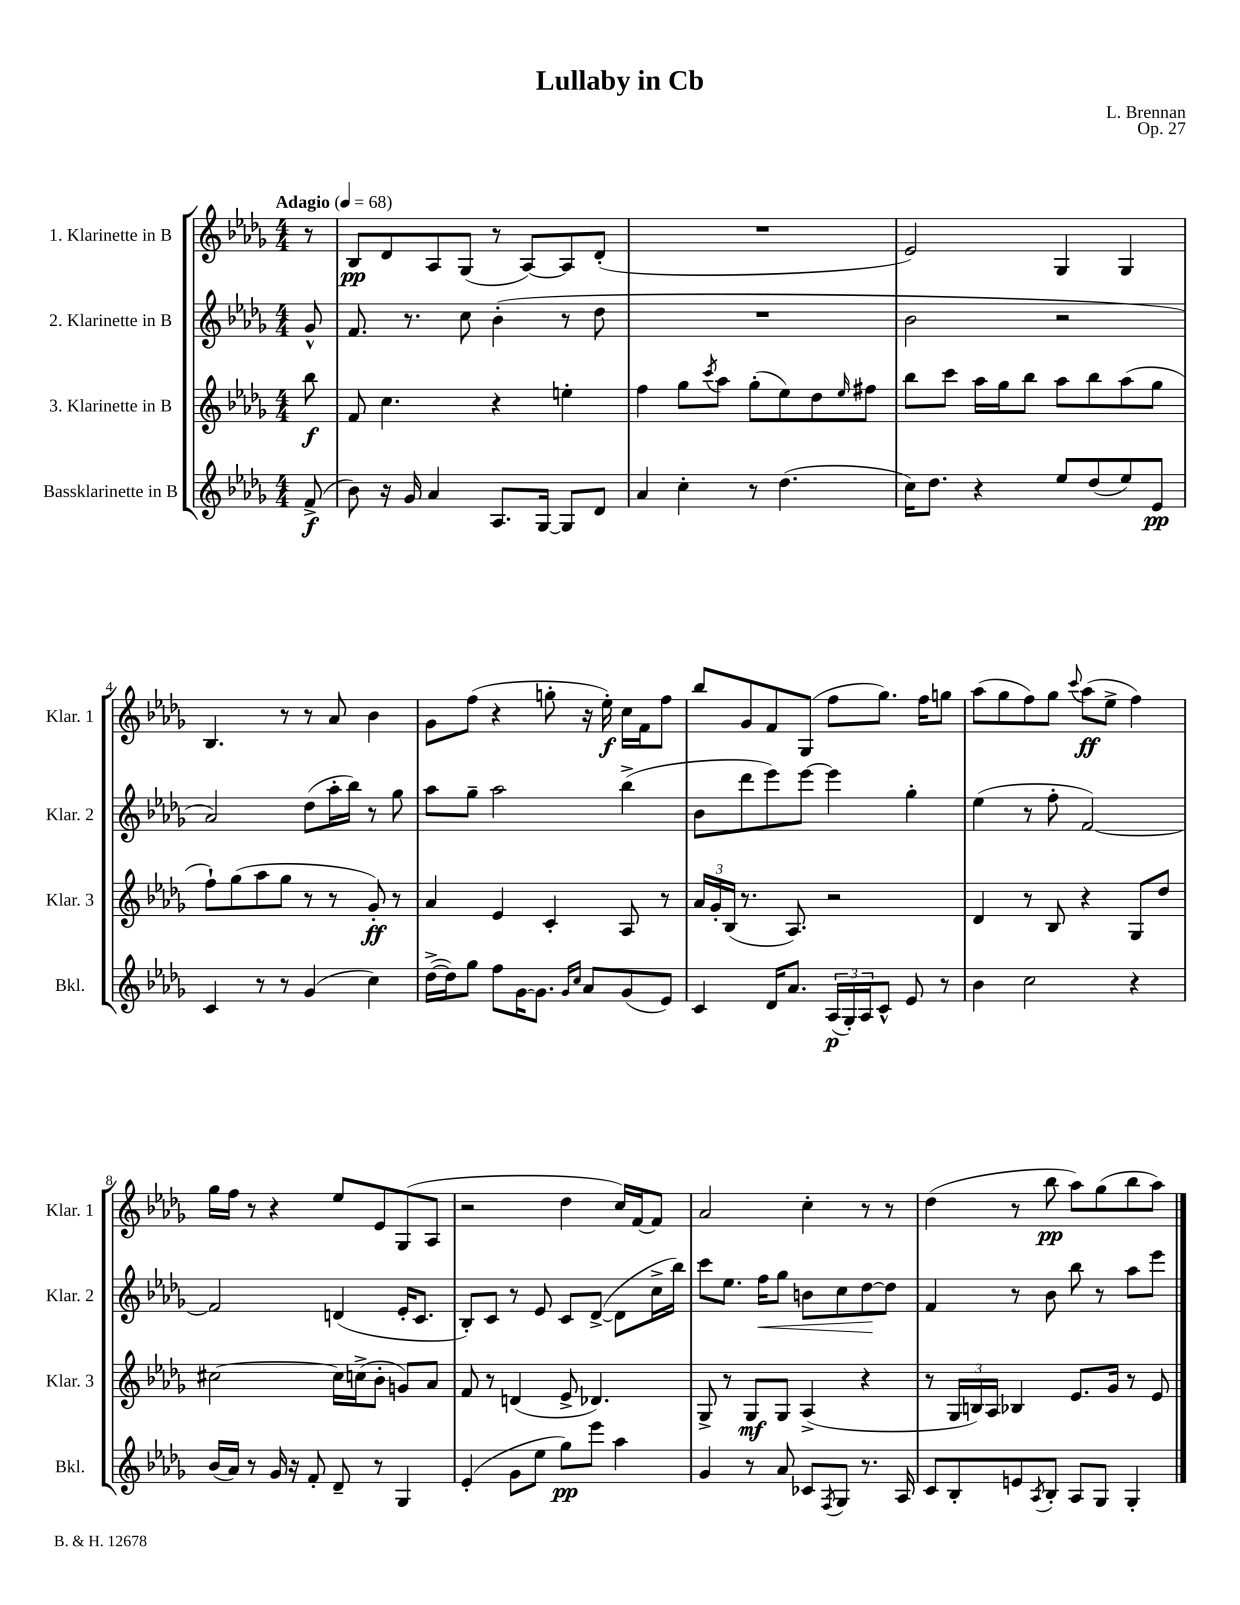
\header { title = "Lullaby in Cb" composer = "L. Brennan" opus = "Op. 27" }
<<
\new StaffGroup <<
\new Staff = "s0" \with { instrumentName = "1. Klarinette in B" shortInstrumentName = "Klar. 1" } {
    \clef treble \key des \major \numericTimeSignature \time 4/4 \partial 8 \tempo "Adagio" 4 = 68
    r8 |
    bes8\pp des'8 aes8 ges8( r8 aes8~) aes8 des'8-.( |
    R1 |
    ees'2) ges4 ges4 |
    bes4. r8 r8 aes'8 bes'4 |
    ges'8 f''8( r4 g''8-. r16 ees''16-.\f) c''16 f'16 f''8 |
    bes''8 ges'8 f'8 ges8( f''8 ges''8.) f''16 g''8 |
    aes''8( ges''8 f''8) ges''8 \appoggiatura { c'''8 } aes''8\ff( ees''8-> f''4) |
    ges''16 f''16 r8 r4 ees''8 ees'8 ges8( aes8 |
    r2 des''4 c''16) f'16~ f'8 |
    aes'2 c''4-. r8 r8 |
    des''4( r8 bes''8\pp aes''8) ges''8( bes''8 aes''8) \bar "|." |
}
\new Staff = "s1" \with { instrumentName = "2. Klarinette in B" shortInstrumentName = "Klar. 2" } {
    \clef treble \key des \major \numericTimeSignature \time 4/4 \partial 8
    ges'8-^ |
    f'8. r8. c''8 bes'4-.( r8 des''8 |
    R1 |
    bes'2 r2 |
    aes'2) des''8( aes''16-. bes''16) r8 ges''8 |
    aes''8 ges''8-- aes''2 bes''4->( |
    bes'8 des'''8 ees'''8) ees'''8~ ees'''4 ges''4-. |
    ees''4( r8 f''8-. f'2~) |
    f'2 d'4( ees'16-. c'8. |
    bes8-.) c'8 r8 ees'8 c'8 des'8~->( des'8 c''16-> bes''16) |
    c'''8 ees''8. f''16\< ges''8 b'8 c''8 des''8~\! des''8 |
    f'4 r8 bes'8 bes''8 r8 aes''8 ees'''8 \bar "|." |
}
\new Staff = "s2" \with { instrumentName = "3. Klarinette in B" shortInstrumentName = "Klar. 3" } {
    \clef treble \key des \major \numericTimeSignature \time 4/4 \partial 8
    bes''8\f |
    f'8 c''4. r4 e''4-. |
    f''4 ges''8 \acciaccatura { c'''8 } aes''8 ges''8-.( ees''8) des''8 \grace { ees''16 } fis''8 |
    bes''8 c'''8 aes''16 ges''16 bes''8 aes''8 bes''8 aes''8( ges''8 |
    f''8-!) ges''8( aes''8 ges''8 r8 r8 ges'8-.\ff) r8 |
    aes'4 ees'4 c'4-. aes8 r8 |
    \tuplet 3/2 { aes'16 ges'16-. bes16( } r8. aes8.) r2 |
    des'4 r8 bes8 r4 ges8 des''8 |
    cis''2~ cis''16 c''16->( bes'8-. g'8) aes'8 |
    f'8 r8 d'4( ees'8-> des'4.) |
    ges8-> r8 ges8\mf ges8 aes4->( r4 |
    r8 \tuplet 3/2 { ges16 b16) aes16 } bes4 ees'8. ges'16 r8 ees'8 \bar "|." |
}
\new Staff = "s3" \with { instrumentName = "Bassklarinette in B" shortInstrumentName = "Bkl." } {
    \clef treble \key des \major \numericTimeSignature \time 4/4 \partial 8
    f'8->\f( |
    bes'8) r16 ges'16 aes'4 aes8. ges16~ ges8 des'8 |
    aes'4 c''4-. r8 des''4.( |
    c''16) des''8. r4 ees''8 des''8( ees''8) ees'8\pp |
    c'4 r8 r8 ges'4( c''4) |
    des''16~->( des''16) ges''8 f''8 ges'16~ ges'8. \grace { ges'16 c''16 } aes'8 ges'8( ees'8) |
    c'4 des'16 aes'8. \tuplet 3/2 { aes16\p( ges16-.) aes16 } c'8-^ ees'8 r8 |
    bes'4 c''2 r4 |
    bes'16( aes'16) r8 ges'16 r16 f'8-. des'8-- r8 ges4 |
    ees'4-.( ges'8 ees''8 ges''8\pp) ees'''8 aes''4 |
    ges'4 r8 aes'8 ces'8 \acciaccatura { f8 } ges8 r8. aes16 |
    c'8 bes8-. e'8 \acciaccatura { aes8 } bes8-. aes8 ges8 ges4-. \bar "|." |
}
>>
>>
